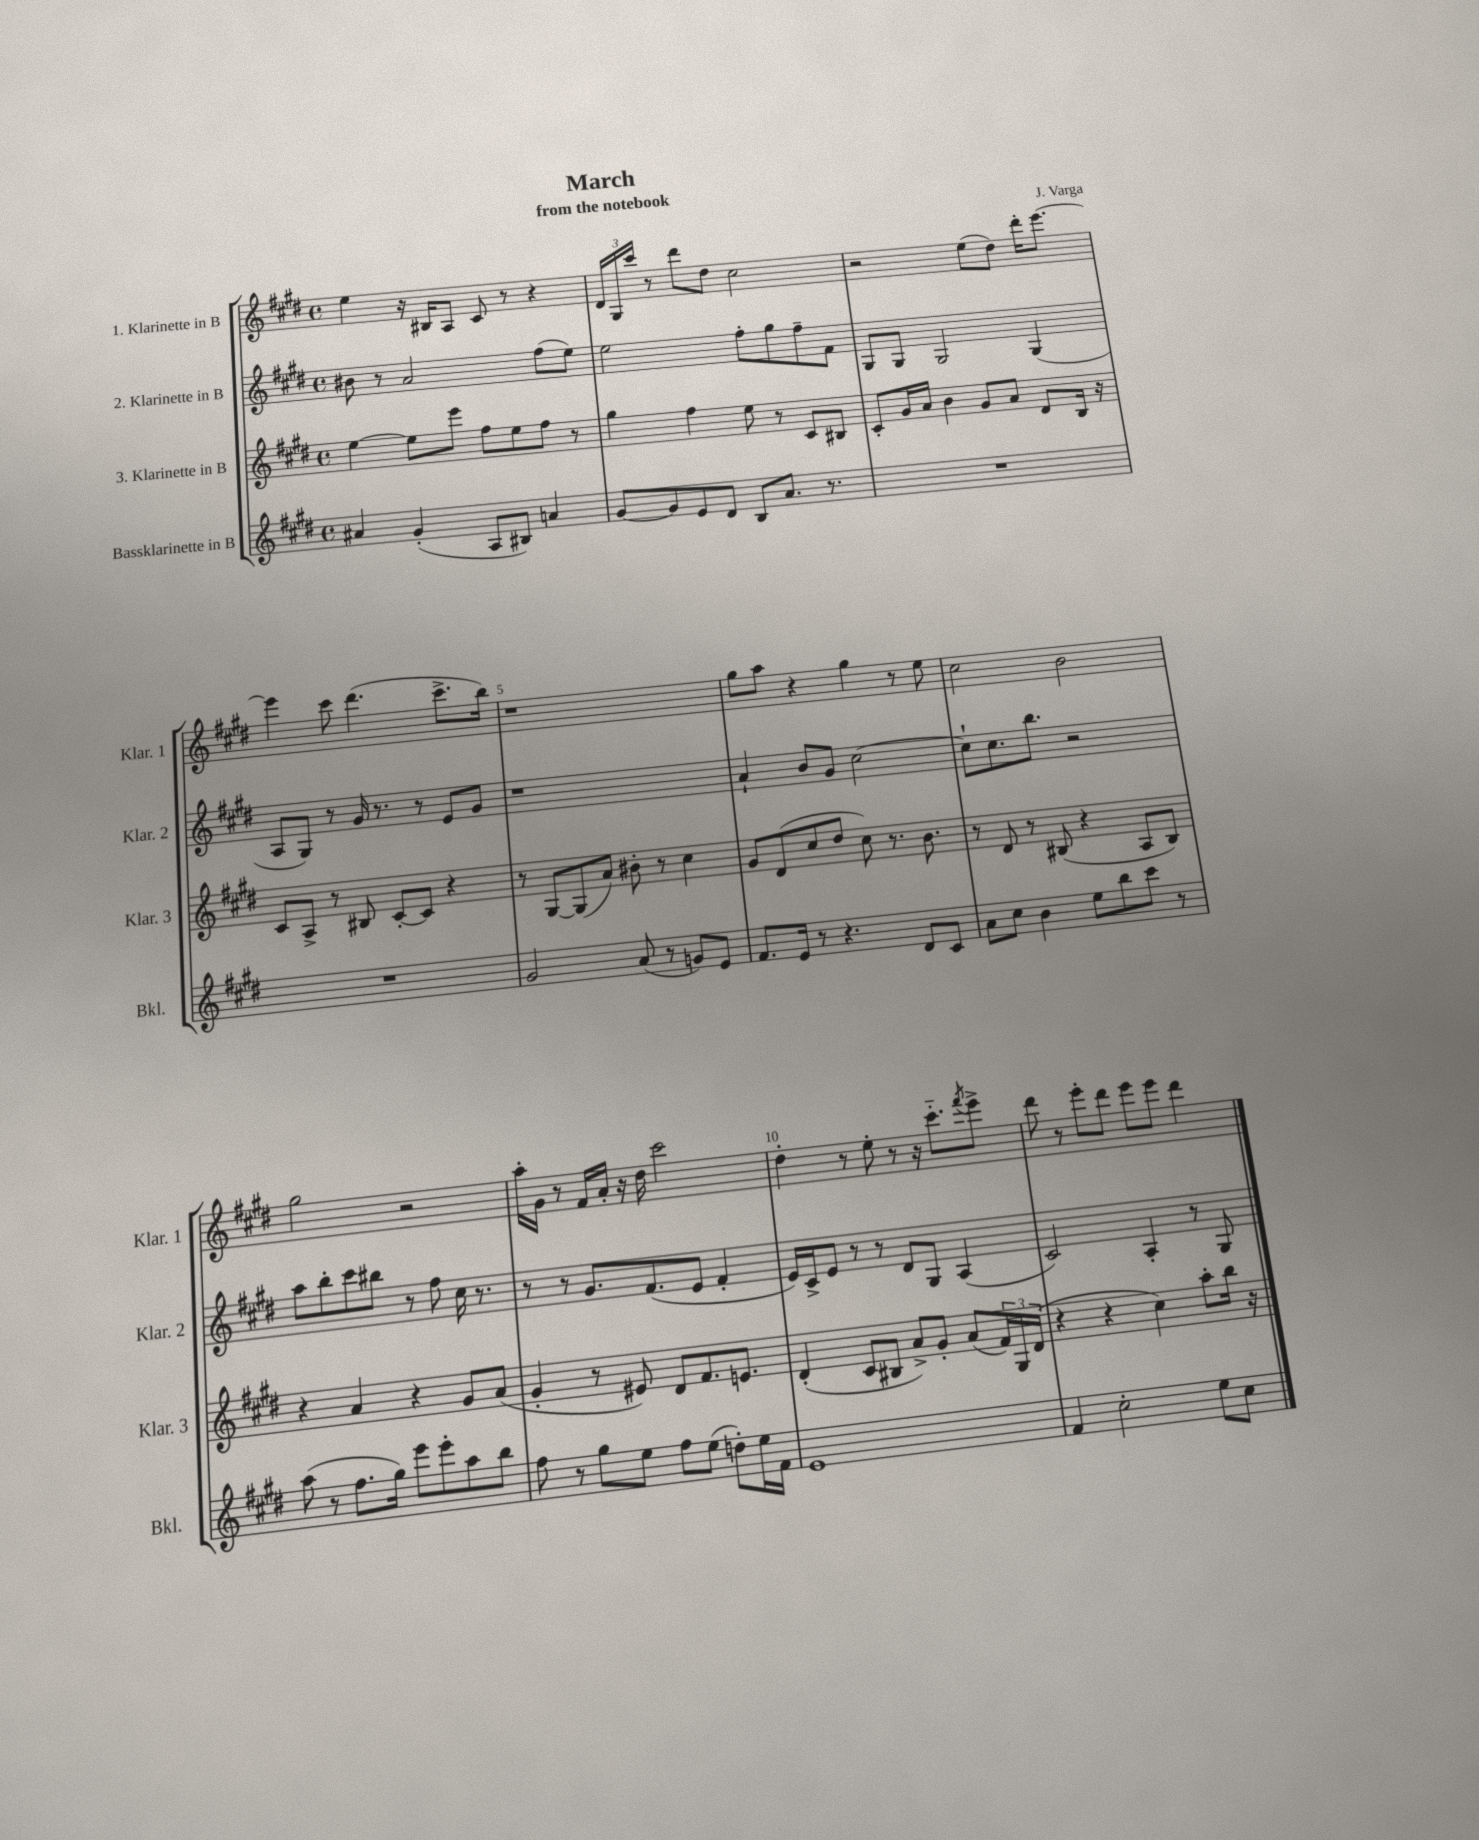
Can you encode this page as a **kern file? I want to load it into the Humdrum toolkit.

**kern	**kern	**kern	**kern
*staff4	*staff3	*staff2	*staff1
*clefG2	*clefG2	*clefG2	*clefG2
*k[f#c#g#d#]	*k[f#c#g#d#]	*k[f#c#g#d#]	*k[f#c#g#d#]
*M4/4	*M4/4	*M4/4	*M4/4
*met(c)	*met(c)	*met(c)	*met(c)
4a#	[4ee	8b#	4ee
.	.	8r	.
(4g#'	8ee]	2a	16r
.	.	.	16B#
.	8eee	.	8A
8A	8ff#	.	8c#
8B#)	8ee	.	8r
4a	8ff#	(8ff#	4r
.	8r	8ee)	.
=	=	=	=
[8g#	4gg#	2ee	24d#
.	.	.	24G#
.	.	.	24ccc#
8g#]	.	.	8r
8e	4ff#	.	8ddd#
8d#	.	.	8dd#
8B	8ee	8ff#'	2cc#
8.a	8r	8gg#	.
.	8c#	8ff#~	.
8.r	.	.	.
.	8B#	8f#	.
=	=	=	=
1r	8c#'	8G#	2r
.	16g#	8G#	.
.	16a	.	.
.	4b	2G#	.
.	8g#	.	(8ee
.	8a	.	8dd#)
.	8d#	(4G#	16ddd#'
.	.	.	[8.eee
.	16B	.	.
.	16r	.	.
=	=	=	=
1r	8c#	8A	4eee]
.	8A^	8G#)	.
.	8r	8r	8ccc#
.	8B#	16g#	(4.ddd#
.	.	8.r	.
.	[8c#'	.	.
.	8c#]	8r	.
.	4r	8e	8.ccc#^
.	.	8g#	.
.	.	.	16bb)
=	=	=	=
2g#	8r	1r	1r
.	[8G#	.	.
.	(8G#]	.	.
.	8a)	.	.
(8a	8b#'	.	.
8r	8r	.	.
8g)	4cc#	.	.
8e	.	.	.
=	=	=	=
8.f#	8g#	4a`	8gg#
.	(8d#	.	8aa
16e	.	.	.
8r	8cc#	8b	4r
4.r	8dd#	8g#	.
.	8cc#)	[2cc#	4gg#
.	8.r	.	.
8d#	.	.	8r
.	8.b	.	.
8c#	.	.	8ee
=	=	=	=
8a	8r	8cc#`]	2cc#
8cc#	8d#	8.cc#	.
4b	8r	.	.
.	.	8.bb	.
.	(8B#	.	.
8ee	4r	2r	2b
8bb	.	.	.
8ccc#	8A	.	.
8r	8B#)	.	.
=	=	=	=
(8aa	4r	8aa	2gg#
8r	.	8bb'	.
8.ff#	4a	8ccc#	.
.	.	8bb#	.
16gg#)	.	.	.
8eee	4r	8r	2r
8eee'	.	8ff#	.
8aa	8g#	16cc#	.
.	.	8.r	.
8bb	(8a	.	.
=	=	=	=
8ff#	4g#'	8r	16aa'
.	.	.	16g#
8r	.	8r	8r
8gg#	8r	8.g#	16f#
.	.	.	16a'
8ee	8e#)	.	16r
.	.	(8.f#	16dd#
8ff#	8d#	.	2ccc#
(8ee	8.f#	8e	.
8dd')	.	4f#'	.
.	8.e	.	.
16ee	.	.	.
16f#	.	.	.
=	=	=	=
1e	(4d#'	16e)	4dd#'
.	.	16c#^	.
.	.	8e	.
.	8c#	8r	8r
.	8B#	8r	8ee'
.	8a^)	8d#	8r
.	8g#'	8G#	16r
.	.	.	8.ccc#'~
.	(8a	(4A	.
.	.	.	8qfff#
.	24f#)	.	8eee^
.	24G#	.	.
.	(24d#	.	.
=	=	=	=
4f#	4r	2c#)	8ddd#
.	.	.	8r
2cc#'	4r	.	8eee'
.	.	.	8ddd#
.	4cc#)	4A'	8eee
.	.	.	8eee
8ee	8aa'	8r	4ddd#
8cc#	16bb	8G#	.
.	16r	.	.
==	==	==	==
*-	*-	*-	*-
